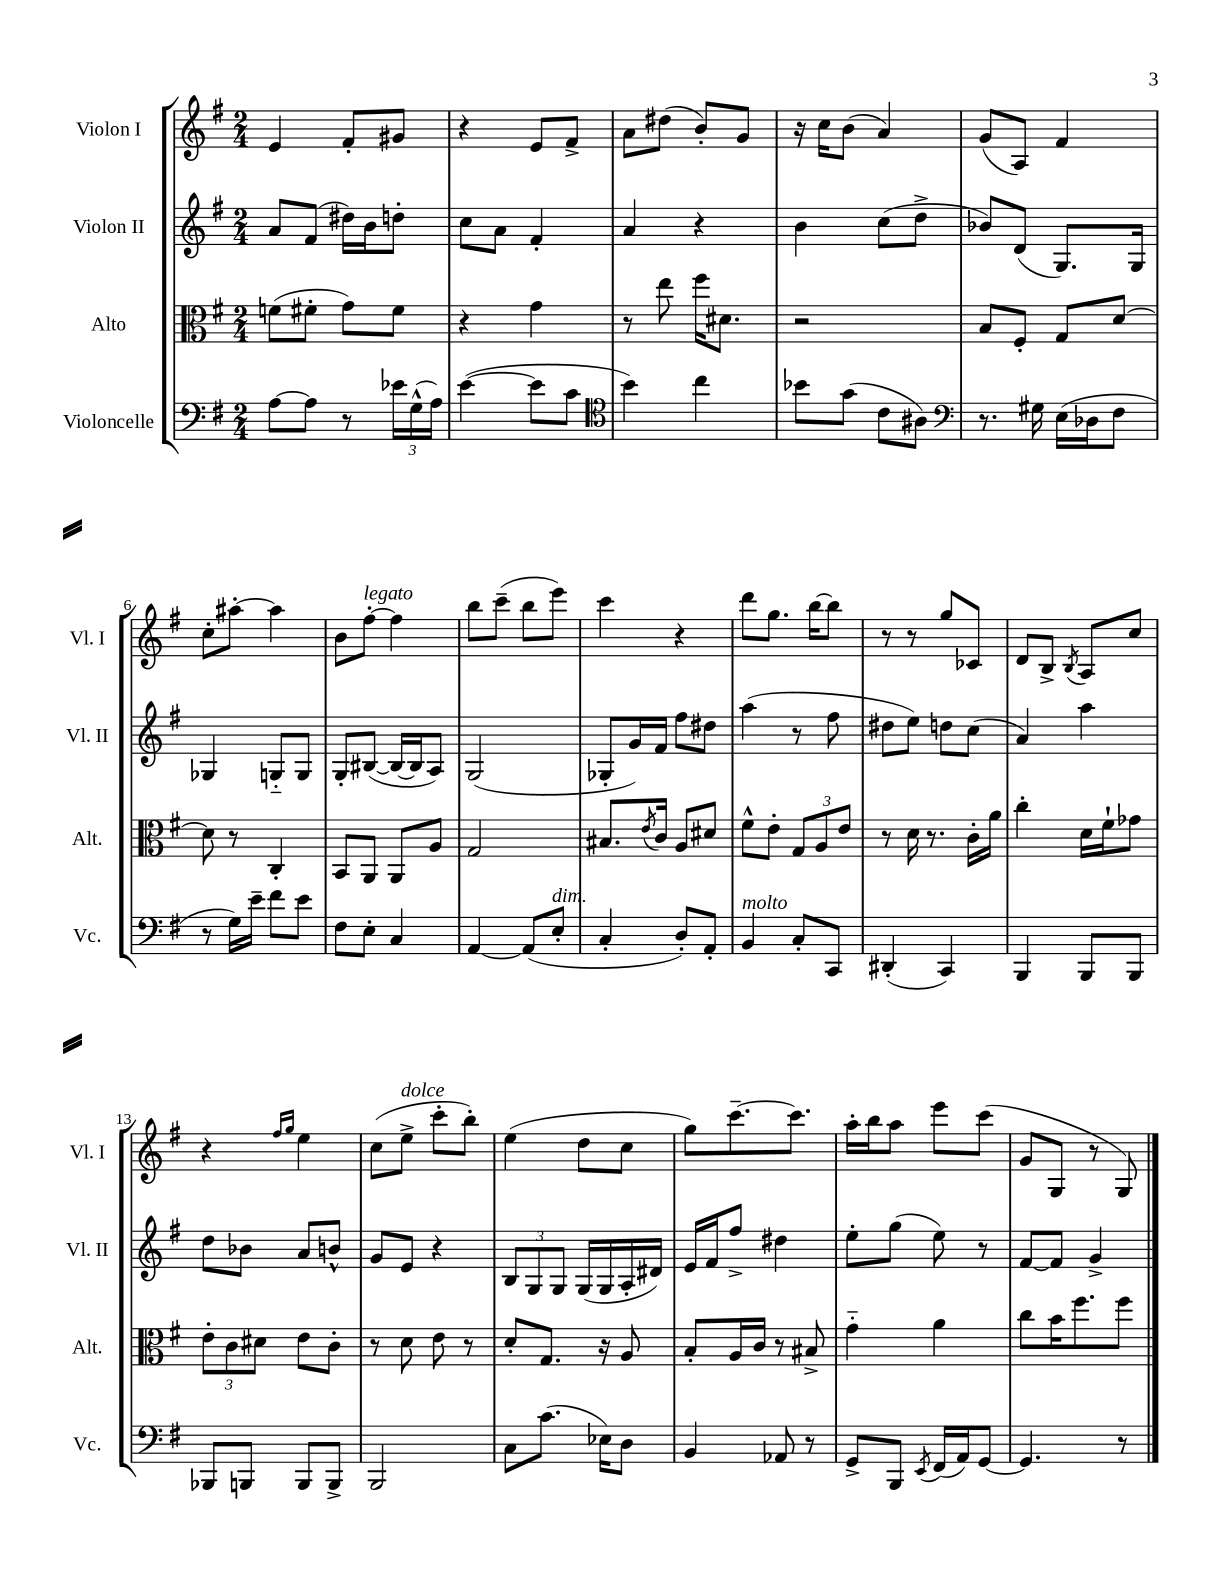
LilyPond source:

<<
\new StaffGroup <<
\new Staff = "s0" \with { instrumentName = "Violon I" shortInstrumentName = "Vl. I" } {
    \clef treble \key g \major \numericTimeSignature \time 2/4
    e'4 fis'8-. gis'8 |
    r4 e'8 fis'8-> |
    a'8 dis''8( b'8-.) g'8 |
    r16 c''16 b'8( a'4) |
    g'8( a8) fis'4 |
    c''8-. ais''8~-. ais''4 |
    b'8 fis''8~-.^\markup { \italic "legato" } fis''4 |
    b''8 c'''8--( b''8 e'''8) |
    c'''4 r4 |
    d'''8 g''8. b''16~ b''8 |
    r8 r8 g''8 ces'8 |
    d'8 b8-> \acciaccatura { b8 } a8 c''8 |
    r4 \grace { fis''16 g''16 } e''4 |
    c''8( e''8->^\markup { \italic "dolce" } c'''8-. b''8-.) |
    e''4( d''8 c''8 |
    g''8) c'''8.~-- c'''8. |
    a''16-. b''16 a''8 e'''8 c'''8( |
    g'8 g8 r8 g8) \bar "|." |
}
\new Staff = "s1" \with { instrumentName = "Violon II" shortInstrumentName = "Vl. II" } {
    \clef treble \key g \major \numericTimeSignature \time 2/4
    a'8 fis'8( dis''16) b'16 d''8-. |
    c''8 a'8 fis'4-. |
    a'4 r4 |
    b'4 c''8( d''8-> |
    bes'8) d'8( g8.) g16 |
    ges4 g8-_ g8 |
    g8-. bis8~( bis16~ bis16 a8) |
    g2( |
    ges8-. g'16) fis'16 fis''8 dis''8 |
    a''4( r8 fis''8 |
    dis''8 e''8) d''8 c''8( |
    a'4) a''4 |
    d''8 bes'8 a'8 b'8-^ |
    g'8 e'8 r4 |
    \tuplet 3/2 { b8 g8 g8 } g16( g16 a16-. dis'16) |
    e'16 fis'16 fis''8-> dis''4 |
    e''8-. g''8( e''8) r8 |
    fis'8~ fis'8 g'4-> \bar "|." |
}
\new Staff = "s2" \with { instrumentName = "Alto" shortInstrumentName = "Alt." } {
    \clef alto \key g \major \numericTimeSignature \time 2/4
    f'8( fis'8-. g'8) fis'8 |
    r4 g'4 |
    r8 e''8 fis''16 dis'8. |
    r2 |
    b8 fis8-. g8 d'8~ |
    d'8 r8 c4-. |
    b,8 a,8 a,8 a8 |
    g2 |
    bis8. \acciaccatura { e'8 } c'16 a8 dis'8 |
    fis'8-^ e'8-. \tuplet 3/2 { g8 a8 e'8 } |
    r8 d'16 r8. c'16-. a'16 |
    c''4-. d'16 fis'16-! ges'8 |
    \tuplet 3/2 { e'8-. c'8 dis'8 } e'8 c'8-. |
    r8 d'8 e'8 r8 |
    d'8-. g8. r16 a8 |
    b8-. a16 c'16 r8 bis8-> |
    g'4-_ a'4 |
    c''8 b'16 fis''8. fis''8 \bar "|." |
}
\new Staff = "s3" \with { instrumentName = "Violoncelle" shortInstrumentName = "Vc." } {
    \clef bass \key g \major \numericTimeSignature \time 2/4
    a8~ a8 r8 \tuplet 3/2 { ees'16 g16-^( a16) } |
    e'4~( e'8 c'8 |
    \clef tenor b'4) c''4 |
    bes'8 g'8( c'8 ais8) |
    \clef bass r8. gis16 e16( des16 fis8 |
    r8 g16) e'16-- fis'8 e'8 |
    fis8 e8-. c4 |
    a,4~ a,8( e8-.^\markup { \italic "dim." } |
    c4-. d8-.) a,8-. |
    b,4^\markup { \italic "molto" } c8-. c,8 |
    dis,4-.( c,4) |
    b,,4 b,,8 b,,8 |
    bes,,8 b,,8 b,,8 b,,8-> |
    b,,2 |
    c8 c'8.( ees16) d8 |
    b,4 aes,8 r8 |
    g,8-> b,,8 \acciaccatura { e,8 } fis,16( a,16) g,8~ |
    g,4. r8 \bar "|." |
}
>>
>>
